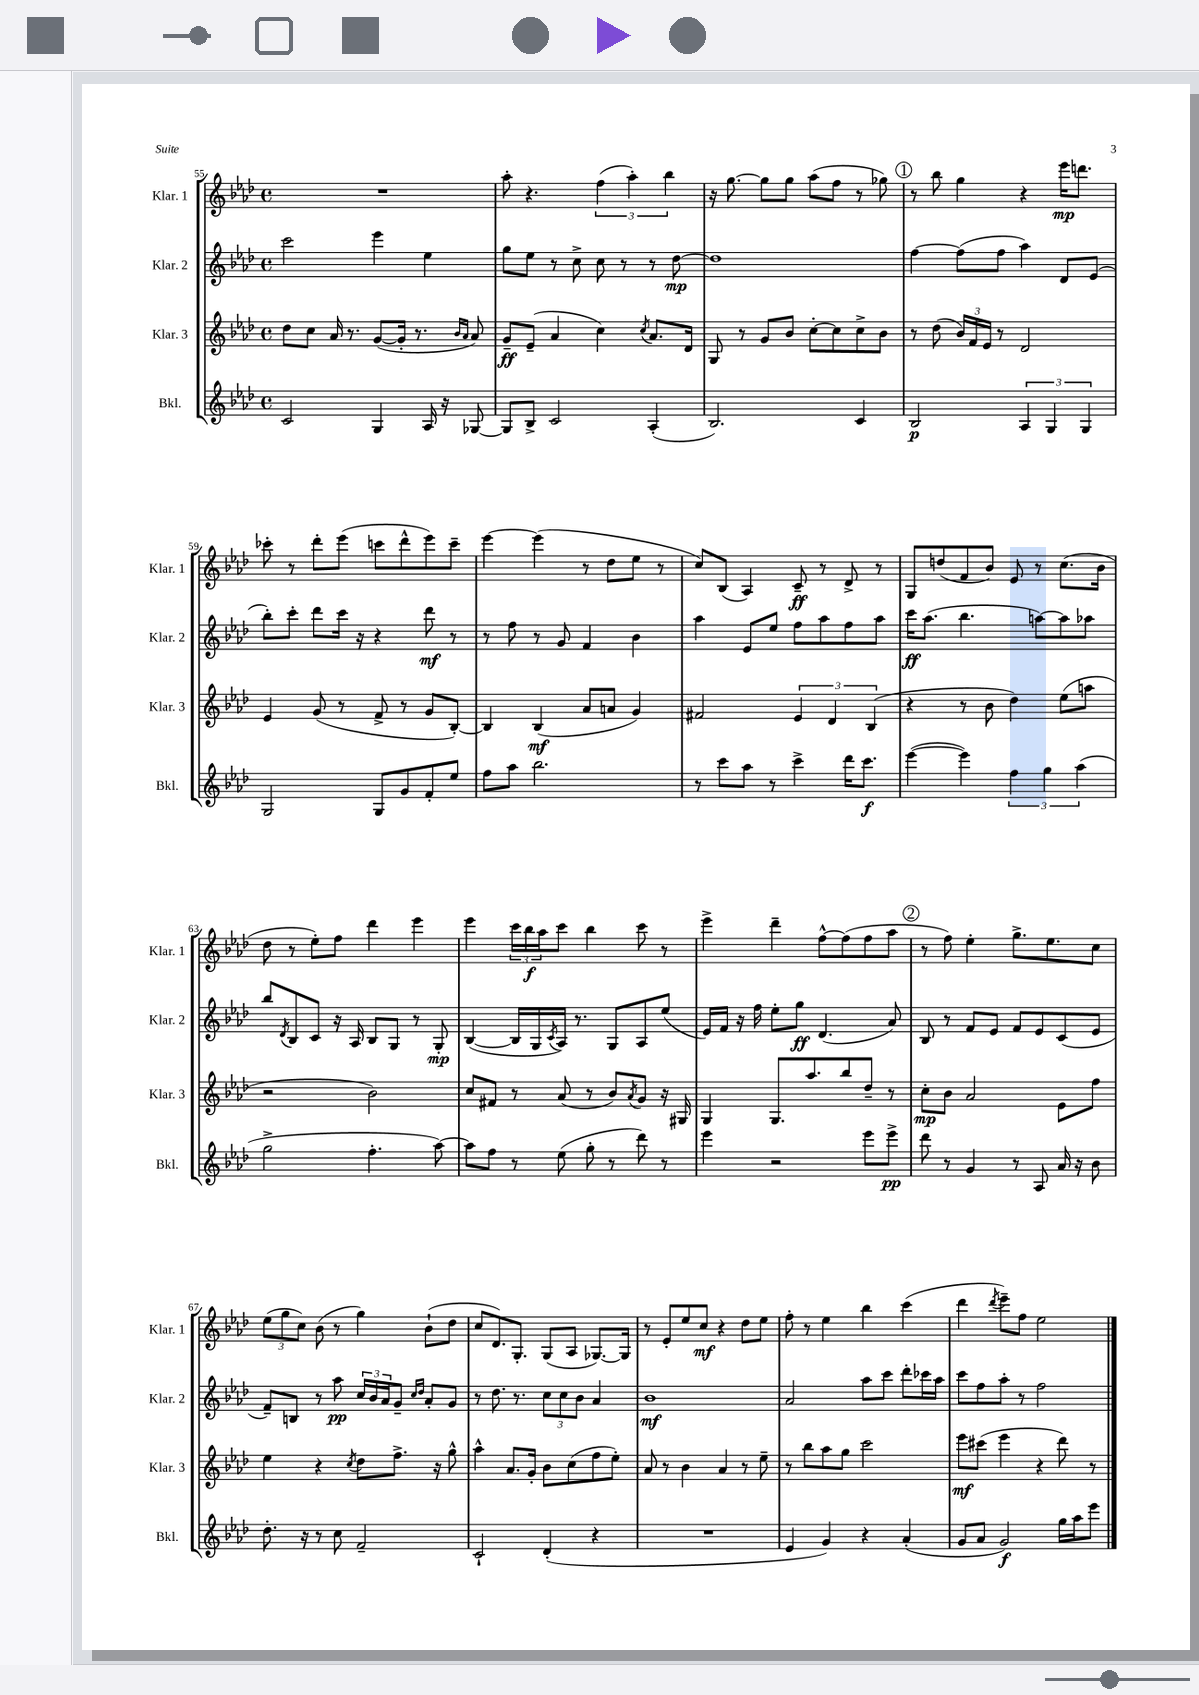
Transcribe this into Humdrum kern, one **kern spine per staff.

**kern	**kern	**kern	**kern
*staff4	*staff3	*staff2	*staff1
*clefG2	*clefG2	*clefG2	*clefG2
*k[b-e-a-d-]	*k[b-e-a-d-]	*k[b-e-a-d-]	*k[b-e-a-d-]
*M4/4	*M4/4	*M4/4	*M4/4
*met(c)	*met(c)	*met(c)	*met(c)
2c/	8dd-\L	2ccc\	1r
.	8cc\J	.	.
.	16a-/	.	.
.	8.r	.	.
4G/	([8g/L	4eee-\	.
.	16g'/]Jk	.	.
.	8.r	.	.
16A-/	.	4ee-\	.
16r	.	.	.
.	16qqb-/LL	.	.
.	16qqa-/JJ	.	.
[8G-/	8a-/)	.	.
=	=	=	=
8G-/]L	8g~/L	8gg\L	8aa-'\
8B-^/J	(8e-~/J	8ee-\J	4.r
2c/	4a-/	8r	.
.	.	8cc^\	.
.	4cc\)	8cc\	(6ff\
.	.	8r	.
.	.	.	6aa-'\)
.	8qcc/	.	.
(4A-'/	8.a-/L	8r	.
.	.	.	6bb-\
.	.	[8dd-\	.
.	16d-/Jk	.	.
=	=	=	=
2.B-/)	8G/	1dd-]	16r
.	.	.	[8.gg\
.	8r	.	.
.	8g/L	.	8gg\]L
.	8b-/J	.	8gg\J
.	[8cc'\L	.	(8aa-\L
.	8cc\]	.	8ff\J
4c/	8cc^\	.	8r
.	8b-\J	.	8gg-\)
=	=	=	=
2B-/	8r	[4ff\	8r
.	(8dd-\	.	8bb-\
.	24b-/LL)	(8ff\]L	4gg\
.	24f/	.	.
.	24e-/JJ	.	.
.	8r	8ff\J	.
6A-/	2d-/	4aa-\)	4r
6G/	.	.	.
.	.	8d-/L	16eee-\LK
.	.	.	8.ddd\J
6G/	.	.	.
.	.	(8e-/J	.
=	=	=	=
2G/	4e-/	8bb-'\L)	8ccc-'\
.	.	8ccc'\J	8r
.	(8g/	8ddd-\L	8ddd-'\L
.	8r	16ccc\Jk	(8eee-\J
.	.	16r	.
8G/L	8f^/	4r	8ccc\L
8g/	8r	.	8ddd-^^\
8f'/	8g/L	8ddd-\	8eee-\)
8ee-/J	[8B-'/J)	8r	8ccc~\J
=	=	=	=
8ff\L	4B-/]	8r	[4eee-\
8aa-\J	.	8ff\	.
2.bb-\	(4B-/	8r	(4eee-\]
.	.	8g/	.
.	8a-/L	4f/	8r
.	8a/J	.	8dd-\L
.	4g/)	4b-\	8ee-\J
.	.	.	8r
=	=	=	=
8r	2f#/	4aa-\	8cc/L)
8ccc\L	.	.	(8B-/J
8aa-\J	.	8e-/L	4A-/)
8r	.	8ee-/J	.
4ccc^\	6e-/	8ff\L	8c~/
.	.	8aa-\	8r
.	6d-/	.	.
16ddd-\LK	.	8ff\	8d-^/
8.ccc\J	.	.	.
.	(6B-/	.	.
.	.	8aa-\J	8r
=	=	=	=
([4eee-\	4r	16ccc\LK	8G/L
.	.	(8.aa-\J	.
.	.	.	(8dd/
4eee-\])	8r	4.bb-\	8f/
.	8b-\	.	8b-/J)
6ff\	4dd-\)	.	8e-/
.	.	[8aa\L)	8r
6gg\	.	.	.
.	(8ee-\L	8aa\]	(8.cc\L
(6aa-\	.	.	.
.	8aa\J	8aa-\J	.
.	.	.	16b-\Jk
=	=	=	=
2gg^\	2r	8bb-/L	8dd-\
.	.	8qd-/	.
.	.	8B-/	8r
.	.	8c/J	8ee-'\L)
.	.	16r	8ff\J
.	.	16A-/	.
4.ff'\	2b-\)	8B-/L	4ddd-\
.	.	8G/J	.
.	.	8r	4eee-\
[8aa-\)	.	8G'/	.
=	=	=	=
8aa-\]L	8cc/L	([4B-/	4eee-\
8ff\J	8f#/J	.	.
8r	8r	16B-/]LL	24ccc\LL
.	.	.	24bb-\
.	.	16G/	.
.	.	.	24aa-\J
.	.	8qc/	.
(8ee-\	(8a-/	16A-/JJ)	8ccc\J
.	.	8.r	.
8gg'\	8r	.	4bb-\
8r	8b-/L)	8G/L	.
.	8qa-/	.	.
8ddd-\)	8g/J	8A-/	8ccc\
8r	16r	(8ee-/J	8r
.	16G#/	.	.
=	=	=	=
4eee-\	4G/	16e-/LL)	4eee-^\
.	.	16f/JJ	.
.	.	16r	.
.	.	16ff\	.
2r	8.G/L	8ee-'\L	4ddd-~\
.	.	8gg\J	.
.	8.aa-/	.	.
.	.	(4.d-/	[8ff^^\L
.	8bb-/	.	(8ff\]
8eee-\L	8dd-~/J	.	8ff\
8eee-^\J	8r	8a-/)	8aa-\J
=	=	=	=
8ddd-\	8cc'\L	8B-/	8r
8r	8b-\J	8r	8ff\)
4g/	2a-/	8f/L	4ee-'\
.	.	8e-/J	.
8r	.	8f/L	8.gg^\L
8A-/	.	8e-/	.
.	.	.	8.ee-\
16a-/	8e-\L	(8c/	.
16r	.	.	.
8b-\	8ff\J	8e-/J	8cc\J
=	=	=	=
8.dd-'\	4ee-\	8f~/L)	(12ee-\L
.	.	.	12gg\
.	.	8B/J	.
.	.	.	12cc\J)
16r	.	.	.
8r	4r	8r	(8b-\
8cc\	.	8aa-\	8r
.	8qcc/	.	.
2f~/	8dd-\L	24cc/LL	4gg\)
.	.	24b-/	.
.	.	24a-/J	.
.	8.ff^\J	8g~/J	.
.	.	16qqcc/LL	.
.	.	16qqdd-/JJ	.
.	.	8a-'/L	(8b-`\L
.	16r	.	.
.	8gg^^\	8g/J	8dd-\J
=	=	=	=
2c`/	4aa-^^\	8r	8cc/L
.	.	8.dd-\	8.d-/)
.	8.a-/L	.	.
.	.	8.r	8.G'/J
.	16g'/Jk	.	.
(4d-'/	8b-\L	12cc\L	(8G/L
.	.	12cc\	.
.	(8cc\	.	8A-/J
.	.	12b-\J	.
4r	8ff\	4a-/	[8.G-/L)
.	8ee-'\J)	.	.
.	.	.	16G-/]Jk
=	=	=	=
1r	8a-/	1b-	8r
.	8r	.	8e-'/L
.	4b-\	.	8ee-/
.	.	.	8cc/J
.	4a-/	.	4r
.	8r	.	8dd-\L
.	8ee-~\	.	8ee-\J
=	=	=	=
4e-/	8r	2a-/	8ff'\
.	8bb-\L	.	8r
4g/)	8aa-\	.	4ee-\
.	8gg\J	.	.
4r	2ccc\	8aa-\L	4bb-\
.	.	8ccc\J	.
(4a-'/	.	8ddd-'\L	(4ccc\
.	.	16ccc-\L	.
.	.	16aa-\JJ	.
=	=	=	=
8g/L	8eee-\L	8ccc\L	4ddd-\
8a-/J	(8ccc#\J	8ff\	.
.	.	.	8qddd-/
2g/)	4eee-\	8aa-'\J	8eee-~\L)
.	.	8r	8ff\J
.	4r	2ff\	2ee-\
16gg\LL	8ddd-\)	.	.
16aa-\J	.	.	.
8eee-\J	8r	.	.
==	==	==	==
*-	*-	*-	*-
